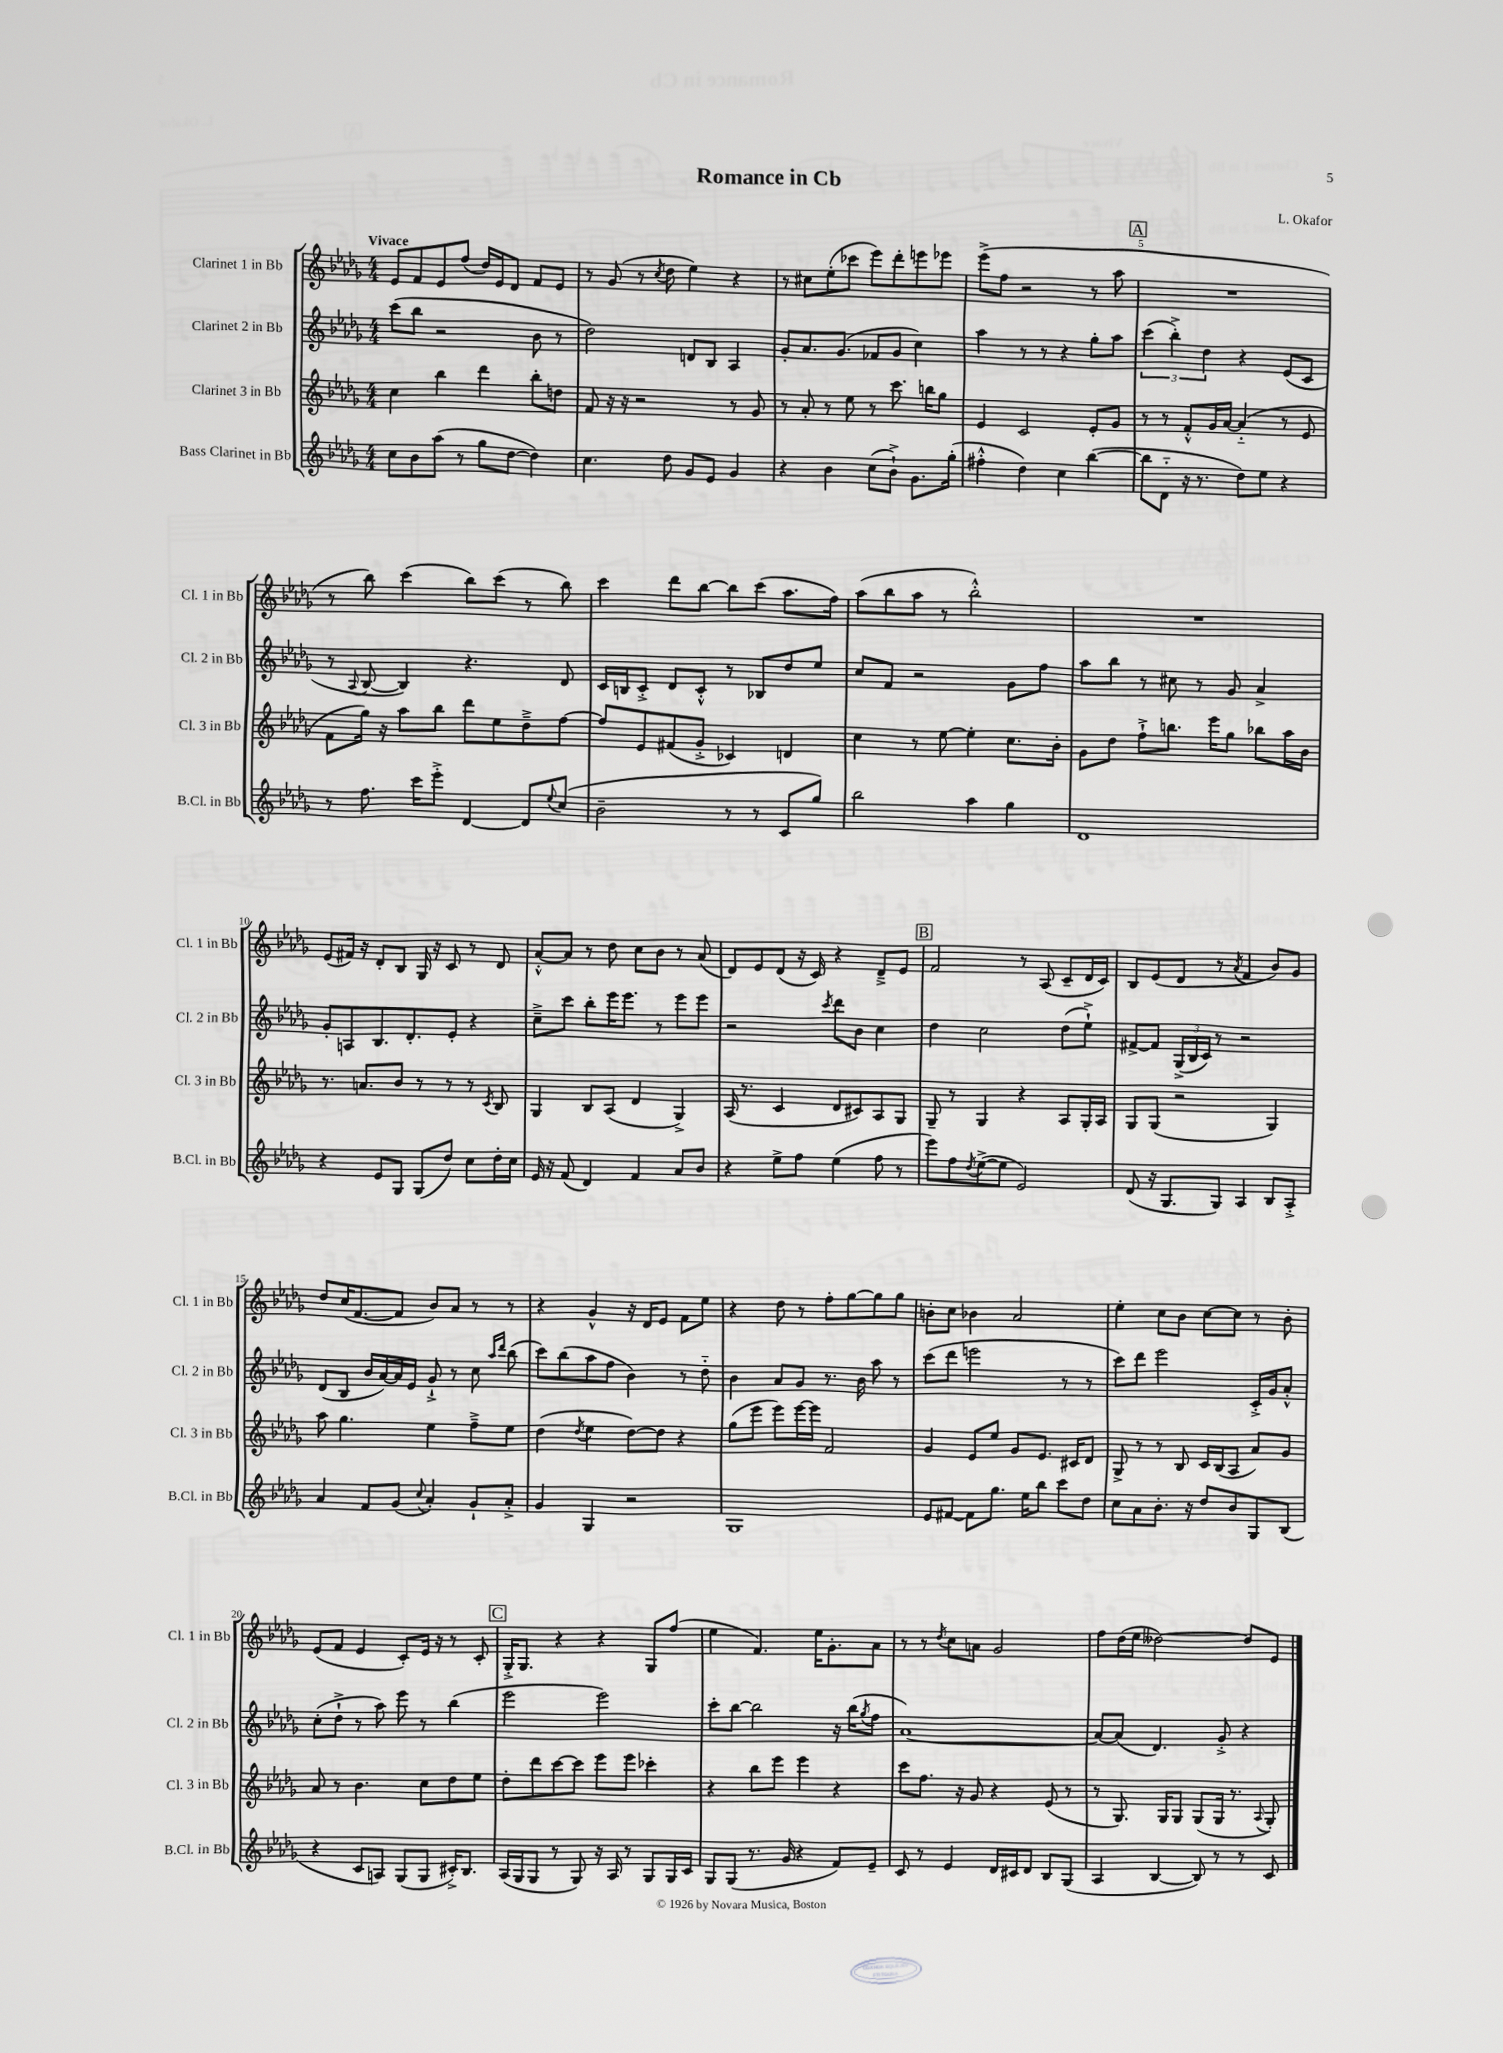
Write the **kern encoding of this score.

**kern	**kern	**kern	**kern
*part4	*part3	*part2	*part1
*staff4	*staff3	*staff2	*staff1
*I"Bass Clarinet in Bb	*I"Clarinet 3 in Bb	*I"Clarinet 2 in Bb	*I"Clarinet 1 in Bb
*I'B.Cl. in Bb	*I'Cl. 3 in Bb	*I'Cl. 2 in Bb	*I'Cl. 1 in Bb
*clefG2	*clefG2	*clefG2	*clefG2
*k[b-e-a-d-g-]	*k[b-e-a-d-g-]	*k[b-e-a-d-g-]	*k[b-e-a-d-g-]
*M4/4	*M4/4	*M4/4	*M4/4
=1	=1	=1	=1
!	!	!	!LO:TX:a:B:t=Vivace
8cc\L	4cc\	(8ccc\L	8e-/L
8b-\	.	8bb-\J	8f/
(8aa-\J	4bb-\	2r	8e-/
8r	.	.	(8ff/J
8gg-\L	4ddd-\	.	16dd-/LL)
.	.	.	16e-/J
[8dd-\J	.	.	8d-/J
4dd-\])	8bb-'\L	8b-\	8f/L
.	8ddn\J	8r	8e-/J
=2	=2	=2	=2
4.cc\	8f/	2dd-\)	8r
.	16r	.	(8g-/
.	16r	.	.
.	2r	.	8r
.	.	.	8qcc/
8dd-\	.	.	8dd-\
8g-/L	.	8dn/L	4ee-\)
8e-/J	.	8B-/J	.
4g-/	8r	4A-/	4r
.	8g-/	.	.
=3	=3	=3	=3
4r	8r	8g-'/L	8r
.	8a-'/	8.a-/	8cc#X\L
4b-\	8r	.	(8ee-'\
.	.	(8.g-/J	.
.	8ee-\	.	8ccc-X\J
(8cc\L	8r	8f-X/L	8eee-\L)
8b-`^\J)	8.ccc\	8g-/J	8ddd-'\
8.g-\L	.	4cc\)	8eeen\
.	16bbn\KL	.	.
.	8gg-\J	.	8eee-X\J
(16gg-'\Jk	.	.	.
=4	=4	=4	=4
4ff#X'^^\	4e-/	4aa-\	(8eee-^\L
.	.	.	8ff\J
4dd-\)	2c/	8r	2r
.	.	8r	.
4cc\	.	4r	.
([4bb-\	8e-'/L	8gg-'\L	8r
.	8g-/J	8aa-\J	8aa-\
!!LO:REH:place=s1:t=A
=5	=5	=5	=5
8bb-\L]	8r	(6ccc\	1r
8d-\J	8r	.	.
.	.	6bb-'^\)	.
16r	8f'^^/L	.	.
8.r	.	.	.
.	.	6dd-\	.
.	16g-/L	.	.
.	[16a-/JJ	.	.
8dd-\L)	(4a-/]	4r	.
8ee-\J	.	.	.
4r	8r	(8e-/L	.
.	8e-/	8c/J	.
!!LO:LB:g=z
=6	=6	=6	=6
8r	8f\L	8r	8r
.	.	8qqA-/	.
8.ff\	16gg-\Jk)	[8B-/	8bb-\)
.	16r	.	.
.	8aa-\L	4B-/])	(4ccc\
16ccc\KL	.	.	.
8eee-'^\J	8bb-\J	.	.
[4d-/	8ddd-\L	4.r	8bb-\L)
.	8ee-\	.	(8ccc\J
8d-/L]	8dd-~^\	.	8r
8qqee-/	.	.	.
(8cc/J	[8ff\J	8d-/	8bb-\)
=7	=7	=7	=7
2b-~\	8ff/L]	16c/LL	4ccc\
.	.	16Bn/J	.
.	8e-/	8c'^/J	.
.	(8f#X/	8d-/L	8ddd-\L
.	8g-'^/J	8c'^^/J	[8bb-\J
8r	4c-X/)	8r	8bb-\L]
8r	.	8B-X/L	(8ccc\J
8c/L	4dn/	8dd-/	8.aa-\L
8gg-/J)	.	8ee-/J	.
.	.	.	16ff\Jk)
=8	=8	=8	=8
2bb-\	4cc\	8cc/L	(8aa-\L
.	.	8f/J	8bb-\
.	8r	2r	8aa-\J
.	[8ee-\	.	8r
4aa-\	4ee-'\]	.	2bb-'^^\)
4gg-\	8.cc\L	8g-\L	.
.	.	8ff\J	.
.	16b-'\Jk	.	.
=9	=9	=9	=9
1d-	8g-\L	8aa-\L	1r
.	8dd-\J	8bb-\J	.
.	8ff`^\L	8r	.
.	8.bbn\J	8cc#X\	.
.	.	8r	.
.	16eee-\KL	.	.
.	8gg-\J	8g-/	.
.	8bb-X\L	4a-^/	.
.	16aa-\L	.	.
.	16b-\JJ	.	.
!!LO:LB:g=z
=10	=10	=10	=10
4r	8.r	8g-'/L	(8e-/L
.	.	8An/	16f#X/Jk)
.	8.an/L	.	16r
8e-/L	.	8.B-/	8d-'/L
8G-/J	8b-/J	.	8B-/J
.	.	8.d-'/	.
(8G-/L	8r	.	16G-/
.	.	.	16r
8dd-/J)	8r	8e-'/J	8c/
8cc\L	8r	4r	8r
.	8qc/	.	.
16dd-'\L	8B-/	.	8d-/
16cc\JJ	.	.	.
=11	=11	=11	=11
16e-/	4G-/	8cc~^\L	[8a-'^^/L
16r	.	.	.
(8f/	.	8ccc\J	8a-/J]
4d-/)	8B-/L	8bb-'\L	8r
.	(8A-/J	16eee-\K	8dd-\
.	.	8.eee-\J	.
4f/	4d-/	.	8cc\L
.	.	8r	8b-\J
8a-/L	4G-^/)	8eee-\L	8r
8b-/J	.	8eee-\J	(8a-/
=12	=12	=12	=12
4r	(16A-/	2r	8d-/L)
.	8.r	.	.
.	.	.	8e-/
8ee-^\L	4c/	.	(8d-/J
8ff\J	.	.	16r
.	.	.	16c/)
.	.	8qccc/	.
(4ee-\	8d-/L	8ddd-\L	4r
.	8c#X/)	8b-\J	.
8ff\	8A-/	4cc\	8d-~^/L
8r	8G-/J	.	8e-/J
!!LO:REH:place=s1:t=B
=13	=13	=13	=13
8eee-\L)	8G-~/	4dd-\	2f/
8ff\	8r	.	.
8qdd-/	.	.	.
([8ee-^\	4G-/	2cc\	.
8ee-\J]	.	.	.
2e-/)	4r	.	8r
.	.	.	(8A-/
.	8A-/L	(8dd-\L	8c~/L
.	16G-'/L	8ee-`^\J)	16d-/L
.	16A-/JJ	.	16c/JJ)
=14	=14	=14	=14
(8d-/	8G-/L	[8f#X^/L	8B-/L
16r	(8G-/J	8f#/J]	(8e-/
8.G-/L	.	.	.
.	2r	(24G-^/LL	8d-/J
.	.	24B-/	.
.	.	24c/JJ)	.
8G-/J)	.	8r	8r
.	.	.	8qa-/
4A-/	.	2r	4f/
8B-/L	4G-/)	.	8b-/L)
8A-'^/J	.	.	8g-/J
!!LO:LB:g=z
=15	=15	=15	=15
4a-/	8aa-\	(8d-/L	8dd-/L
.	4.gg-\	8B-/J	(16cc/K
.	.	.	[8.f/
8f/L	.	16b-/LL	.
.	.	[16a-/)	.
(8g-/J	.	16a-/]	8f/J]
.	.	16e-/JJ	.
8qqcc/	.	.	.
4a-'/)	4ee-\	8g-`^/	8b-/L)
.	.	8r	8a-/J
8g-`/L	8ff~^\L	8cc\	8r
.	.	16qqaa-/LL	.
.	.	16qqddd-/JJ	.
8a-'^/J	8ee-\J	(8bb-\	8r
=16	=16	=16	=16
4g-/	(4dd-\	8ccc\L)	4r
.	.	(8bb-\	.
.	8qdd-/	.	.
4G-/	4ee-\	8aa-\	4g-^^/
.	.	8ff\J	.
2r	[8dd-\L)	4b-\)	16r
.	.	.	16d-/KL
.	8dd-\J]	.	8e-/J
.	4r	8r	8f\L
.	.	8dd-\	8ee-\J
=17	=17	=17	=17
1G-	(8gg-\L	4b-\	4r
.	8eee-\J	.	.
.	8eee-\L)	8a-/L	8dd-\
.	[16eee-\L	8g-/J	8r
.	16eee-\JJ]	.	.
.	2f/	8.r	8ff'\L
.	.	.	[8gg-\
.	.	16b-\	.
.	.	8aa-\	8gg-\]
.	.	8r	8gg-\J
=18	=18	=18	=18
8e-/L	4g-/	(8ccc\L	8bn'\L
[8f#X/J	.	8ddd-\J	8cc\J
8f#\L]	8e-/L	2eeen\	4b-X\
8.gg-\J	8ee-/J	.	.
.	8g-/L	.	2a-/
16ee-\KL	.	.	.
8bb-\J	8.e-/J	.	.
8ccc\L	.	8r	.
.	16c#X/KL	.	.
8dd-\J	8d-/J	8r	.
=19	=19	=19	=19
8cc\L	8G-^/	8ccc\L)	4ee-'\
8a-\	8r	8ddd-\J	.
8.b-'\J	8r	2eee-\	8cc\L
.	8B-/	.	8b-\J
16r	.	.	.
8dd-/L	16c/LL	.	[8cc\L
.	(16B-/J	.	.
8b-/	8A-/J	.	8cc\J]
8G-/	8a-/L)	16c'^/LL	8r
.	.	16g-/J	.
(8B-/J	8g-/J	8a-'^^/J	8b-'\
!!LO:LB:g=z
=20	=20	=20	=20
4r	8a-/	(8cc'\L	(8e-/L
.	8r	8dd-`^\J	8f/J
8c/L	4.b-\	8r	4e-/
8An/J)	.	8aa-\)	.
(8G-/L	.	8eee-\	8c'/L)
8G-/J	8cc\L	8r	16e-/Jk
.	.	.	16r
16c#X'^/KL)	8dd-\	(4bb-\	8r
8.B-/J	.	.	.
.	8ee-\J	.	8c'/
!!LO:REH:place=s1:t=C
=21	=21	=21	=21
(16A-/LL	8dd-'\L	2eee-\	16G-'^/KL
16G-/J	.	.	8.G-/J
8G-/J	8ddd-\	.	.
8r	[8ccc\	.	4r
8G-/)	8ccc\J]	.	.
16r	8eee-\L	2eee-\)	4r
16A-/	.	.	.
8r	8eee-\J	.	.
8G-/L	4ccc-X'\	.	8G-/L
16G-/L	.	.	(8ff/J
16c/JJ	.	.	.
=22	=22	=22	=22
8G-/L	4r	8ccc'\L	4ee-\
(8G-/J	.	[8bb-\J	.
8.r	8bb-\L	2bb-\]	4.f/)
.	8eee-\J	.	.
16g-/	.	.	.
4r	4eee-\	.	.
.	.	.	16ee-\KL
.	.	.	8.g-'\
8f/L)	4r	16r	.
.	.	(16bb-\KL	.
.	.	8qgg-/	.
8e-~/J	.	8ff\J	8a-\J
=23	=23	=23	=23
8c/	8ccc\L	[1a-)	8r
8r	8.ff\J	.	8r
.	.	.	8qdd-/
4e-/	.	.	8cc\L
.	16r	.	.
.	8g-/	.	8an\J
16d-/LL	4r	.	2g-/
16c#X/J	.	.	.
8d-/J	.	.	.
8B-/L	(8e-/	.	.
(8G-/J	8r	.	.
=24	=24	=24	=24
4A-/	8r	8a-/L_	8ff\L
.	8.G-/)	(8a-/J]	(16dd-\L
.	.	.	16ee-\JJ
[4B-/	.	4.d-/)	[2dd--X\)
.	16G-/KL	.	.
.	8G-/J	.	.
8B-/])	(8G-/L	.	.
8r	16G-/Jk	8g-'^/	.
.	8.r	.	.
8r	.	4r	8dd--/L]
.	8qqA-/	.	.
8c/	8G-'/)	.	8e-/J
==	==	==	==
*-	*-	*-	*-
